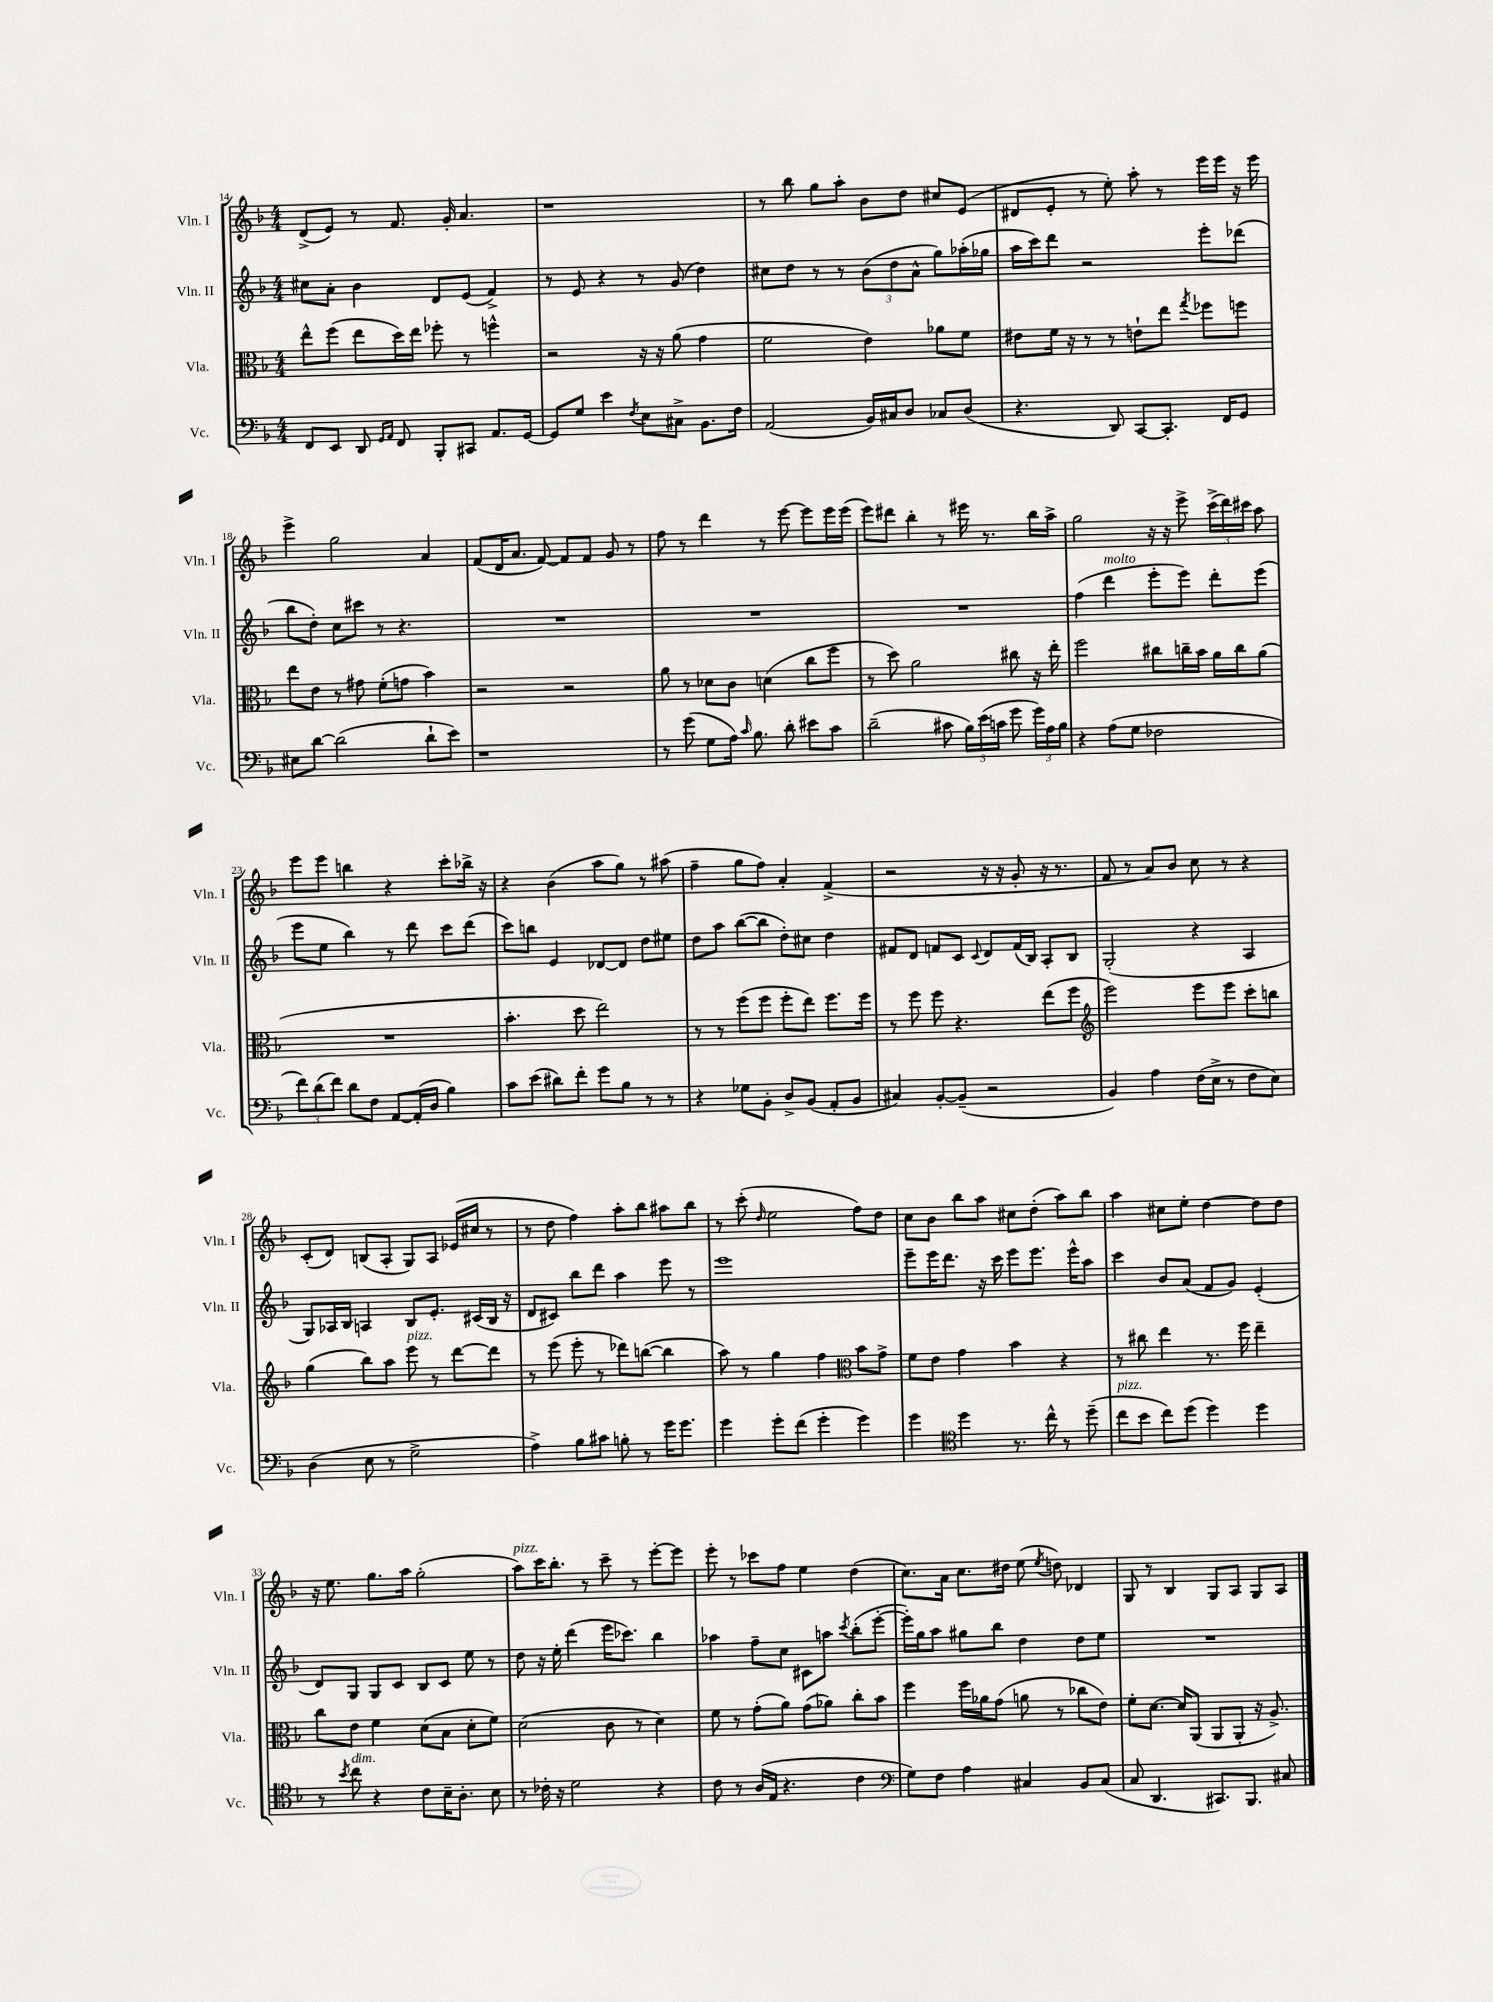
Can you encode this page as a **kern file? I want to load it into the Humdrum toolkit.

**kern	**kern	**kern	**kern
*staff4	*staff3	*staff2	*staff1
*clefF4	*clefC3	*clefG2	*clefG2
*k[b-]	*k[b-]	*k[b-]	*k[b-]
*M4/4	*M4/4	*M4/4	*M4/4
8FF	8ee^^	8cc#	(8d^
8EE	(8ff	8a'	8e)
8DD	8ee	4b-	8r
16qqGG	.	.	.
16qqAA	.	.	.
8FF	16dd)	.	8.f
.	16ee	.	.
8BBB-'	8ff-'	8d	.
.	.	.	16g'
8CC#	8r	(8e	4.a
8.AA	4ff^^	4f^)	.
[16GG	.	.	.
=	=	=	=
8GG]	2r	8r	1r
8G	.	8e	.
4e	.	4r	.
8qF	.	.	.
8E	16r	8r	.
.	16r	.	.
8C#^	(8a	(8g	.
8.BB-	4g	4dd)	.
16F	.	.	.
=	=	=	=
(2AA	2f	8cc#	8r
.	.	8dd	8bb-
.	.	8r	8gg
.	.	8r	8aa'
16BB-)	4e)	(12b-	8b-
16C#	.	.	.
.	.	12dd	.
8D	.	.	8dd
.	.	12a^^	.
8C-	8a-	8gg)	8cc#
(8D	8f	(16aa-'	(8e
.	.	16gg-	.
=	=	=	=
4.r	8e#	16aa	8d#
.	.	16ccc)	.
.	16f	8ddd	8e'
.	16r	.	.
.	8r	2r	8r
8DD)	8r	.	8ee')
[8CC	8e`	.	8aa'
8.CC']	8ee	.	8r
.	8qgg	.	.
.	8ff-	8eee'	16eee
16FF	.	.	16eee
8GG	8ff	(8ddd-	16r
.	.	.	16eee
=	=	=	=
8E#	8ee	8bb-	4eee^
[8d	8e	8dd')	.
(2d]	8r	8cc	2gg
.	8g#	8ccc#	.
.	(8f'	8r	.
.	8g	4.r	.
8d`	4b-)	.	4a
8e)	.	.	.
=	=	=	=
1r	2r	1r	(8f
.	.	.	16d
.	.	.	8.a
.	.	.	[8f)
.	2r	.	8f]
.	.	.	8f
.	.	.	8g
.	.	.	8r
=	=	=	=
8r	8a	1r	8ff
(8g	8r	.	8r
8G	8d-	.	4ddd
16A)	8c	.	.
16qqc	.	.	.
8.B-	.	.	.
.	(4d	.	8r
8d'	.	.	[8eee
8e#	8cc	.	8eee]
8c	8ff	.	16eee
.	.	.	(16eee
=	=	=	=
(2d~	8r	1r	8eee)
.	8dd)	.	8ddd#
.	2a	.	4bb-'
8c#	.	.	8r
24B-)	.	.	16eee#
(24e	.	.	.
.	.	.	8.r
24c	.	.	.
8g	8cc#	.	.
24g)	16r	.	16bb-
24A	.	.	.
.	16ee'	.	16aa^
24B-	.	.	.
=	=	=	=
4r	2ff	(4ff	2gg
(8A	.	4ddd	.
8G	.	.	.
2F-	8cc#	8eee'	16r
.	.	.	16r
.	16cc~	8eee)	8eee^
.	16b-	.	.
.	16a	8ddd'	(24ccc^
.	.	.	24ddd)
.	16cc	.	.
.	.	.	24ccc#
.	(8a	(8eee	8aa
=	=	=	=
12f)	1r	8eee	8eee
(12d	.	.	.
.	.	8ee	8eee
12f)	.	.	.
8d	.	4bb-)	4bb
8F	.	.	.
[8AA	.	8r	4r
(16AA']	.	8ddd	.
16D	.	.	.
4B-)	.	8ccc	8ccc'
.	.	(8ddd	16bb-^
.	.	.	16r
=	=	=	=
8c	4.b-'	8ccc)	4r
(8e	.	8bb	.
8d#)	.	4e	(4b-
8f'	8dd	.	.
8g	2ee)	[8d-	8aa
8B-	.	8d-]	8gg)
8r	.	8dd	8r
8r	.	8ee#	(8aa#
=	=	=	=
4r	8r	8dd	4ff~
.	8r	8aa	.
8G-	(8ff	([8bb-	8gg
8BB-'	8ff	8bb-]	8ff)
8D^	8ff'	8dd')	4a'
(8BB-	8ee)	8cc#	.
8AA'	8.ff	4dd	(4f^
8BB-	.	.	.
.	16ff	.	.
=	=	=	=
4C#)	8r	8f#	2r
.	8ff	8d	.
[8BB-'	8ff	8f	.
(8BB-~]	4.r	8c	.
.	.	8qqc	.
2r	.	8d	16r
.	.	.	16r
.	.	(16f	8g'
.	.	16B-)	.
.	(8ee	8A'	16r
.	.	.	8.r
.	8ff	8B-	.
=	=	=	=
*	*clefG2	*	*
4BB-)	2eee)	(2G'	8f
.	.	.	8r
4A	.	.	8a)
.	.	.	8b-
(16F	8eee	4r	8cc
16E^	.	.	.
8r	8eee	.	8r
8F	8ccc'	4A	4r
8E)	8bb	.	.
=	=	=	=
(4D	(4gg	8G)	(8c'
.	.	16A-	8d)
.	.	16B-	.
8E	8bb-)	4A	(8B
8r	8aa	.	8A'
2G^	8eee	8B-	8G)
.	8r	8.e'	8A
.	[8ddd	.	(16e-
.	.	(16c#	16cc#
.	8ddd]	16B-	8r
.	.	16r	.
=	=	=	=
4A^)	8r	8d	8r
.	(8eee	8c#)	8dd
8B-	8eee'	8bb-	4ff)
8c#	8r	8ddd	.
8B'	8ddd-)	4aa	8aa'
8r	([8bb	.	8bb-
16g	4bb]	8eee	8aa#
8.g	.	.	.
.	.	8r	8bb-
=	=	=	=
4g	8aa)	1eee	8r
.	8r	.	(8ccc'
.	.	.	16qqdd
8g'	4gg	.	2ee
(8f	.	.	.
4g'	4ff	.	.
*	*clefC3	*	*
4g)	8b-	.	8ff)
.	8g^	.	8dd
=	=	=	=
4g	8f	8eee~	8cc
.	8e	16eee	8b-
.	.	8.ddd	.
*clefC4	*	*	*
4dd	4g	.	8bb-
.	.	16r	8aa
.	.	16ccc	.
8.r	4b-	8eee	8cc#
.	.	8.eee	(8dd'
16cc^^	.	.	.
8r	4r	.	8aa)
.	.	16eee^^	.
(8dd~	.	8aa	8bb-
=	=	=	=
8cc	8r	4ccc	4aa
8b-	8cc#	.	.
8cc)	4ee	8b-	8cc#
(8dd	.	(8a	8ee'
4dd)	8.r	8f	[4dd
.	.	8g)	.
.	16ff	.	.
4dd	4ee~	(4e'	8dd]
.	.	.	8dd
=	=	=	=
8r	8cc	8d)	16r
.	.	.	8.ee
8qb-	.	.	.
8cc	8e	8G	.
4r	4f	8G	8.gg
.	.	8c	.
.	.	.	16aa
8c	(8d	8B-	(2gg'
16B-~	8B-	8c	.
8.A'	.	.	.
.	8d'	8ee	.
8B-	8f)	8r	.
=	=	=	=
8r	(2d	8dd	8aa)
16c-'	.	16r	16ccc
16r	.	16ee'	8.bb-'
2d	.	(4ddd	.
.	.	.	8r
.	8c	16eee	8ccc~
.	.	8.ccc-)	.
.	8r	.	8r
4r	4d)	4bb-	[8eee'
.	.	.	8eee]
=	=	=	=
8c	8f	4aa-	8eee'
8r	8r	.	8r
(16A	(8g'	8ff~	8ccc-
16E	.	.	.
4.r	8a)	8cc	8ff
.	(8g	8c#	4ee
.	8a-)	8aa	.
.	.	8qccc	.
4c	8cc'	(8bb-'	(4dd
.	8b-	[8eee'	.
=	=	=	=
*clefF4	*	*	*
8G)	4ff	16eee'])	8.cc)
.	.	16gg	.
8F	.	8aa	.
.	.	.	16a
4A	16ff	8gg#	8.cc
.	16a-	.	.
.	(8g	8bb-	.
.	.	.	16dd#
4C#	8a	4dd	(8ee
.	.	.	8qee
.	8r	.	8dd)
8BB-	8cc-	8dd	4d-
(8C#	8e)	8ee	.
=	=	=	=
8C	8f'	1r	8G
4.DD	[8.d	.	8r
.	.	.	4B-
.	16d]	.	.
.	(8AA	.	.
8.CC#)	8AA	.	8G
.	8AA'	.	8A
8.BBB-	.	.	.
.	16r	.	8G
.	8.A^)	.	.
8C#	.	.	8A
==	==	==	==
*-	*-	*-	*-
